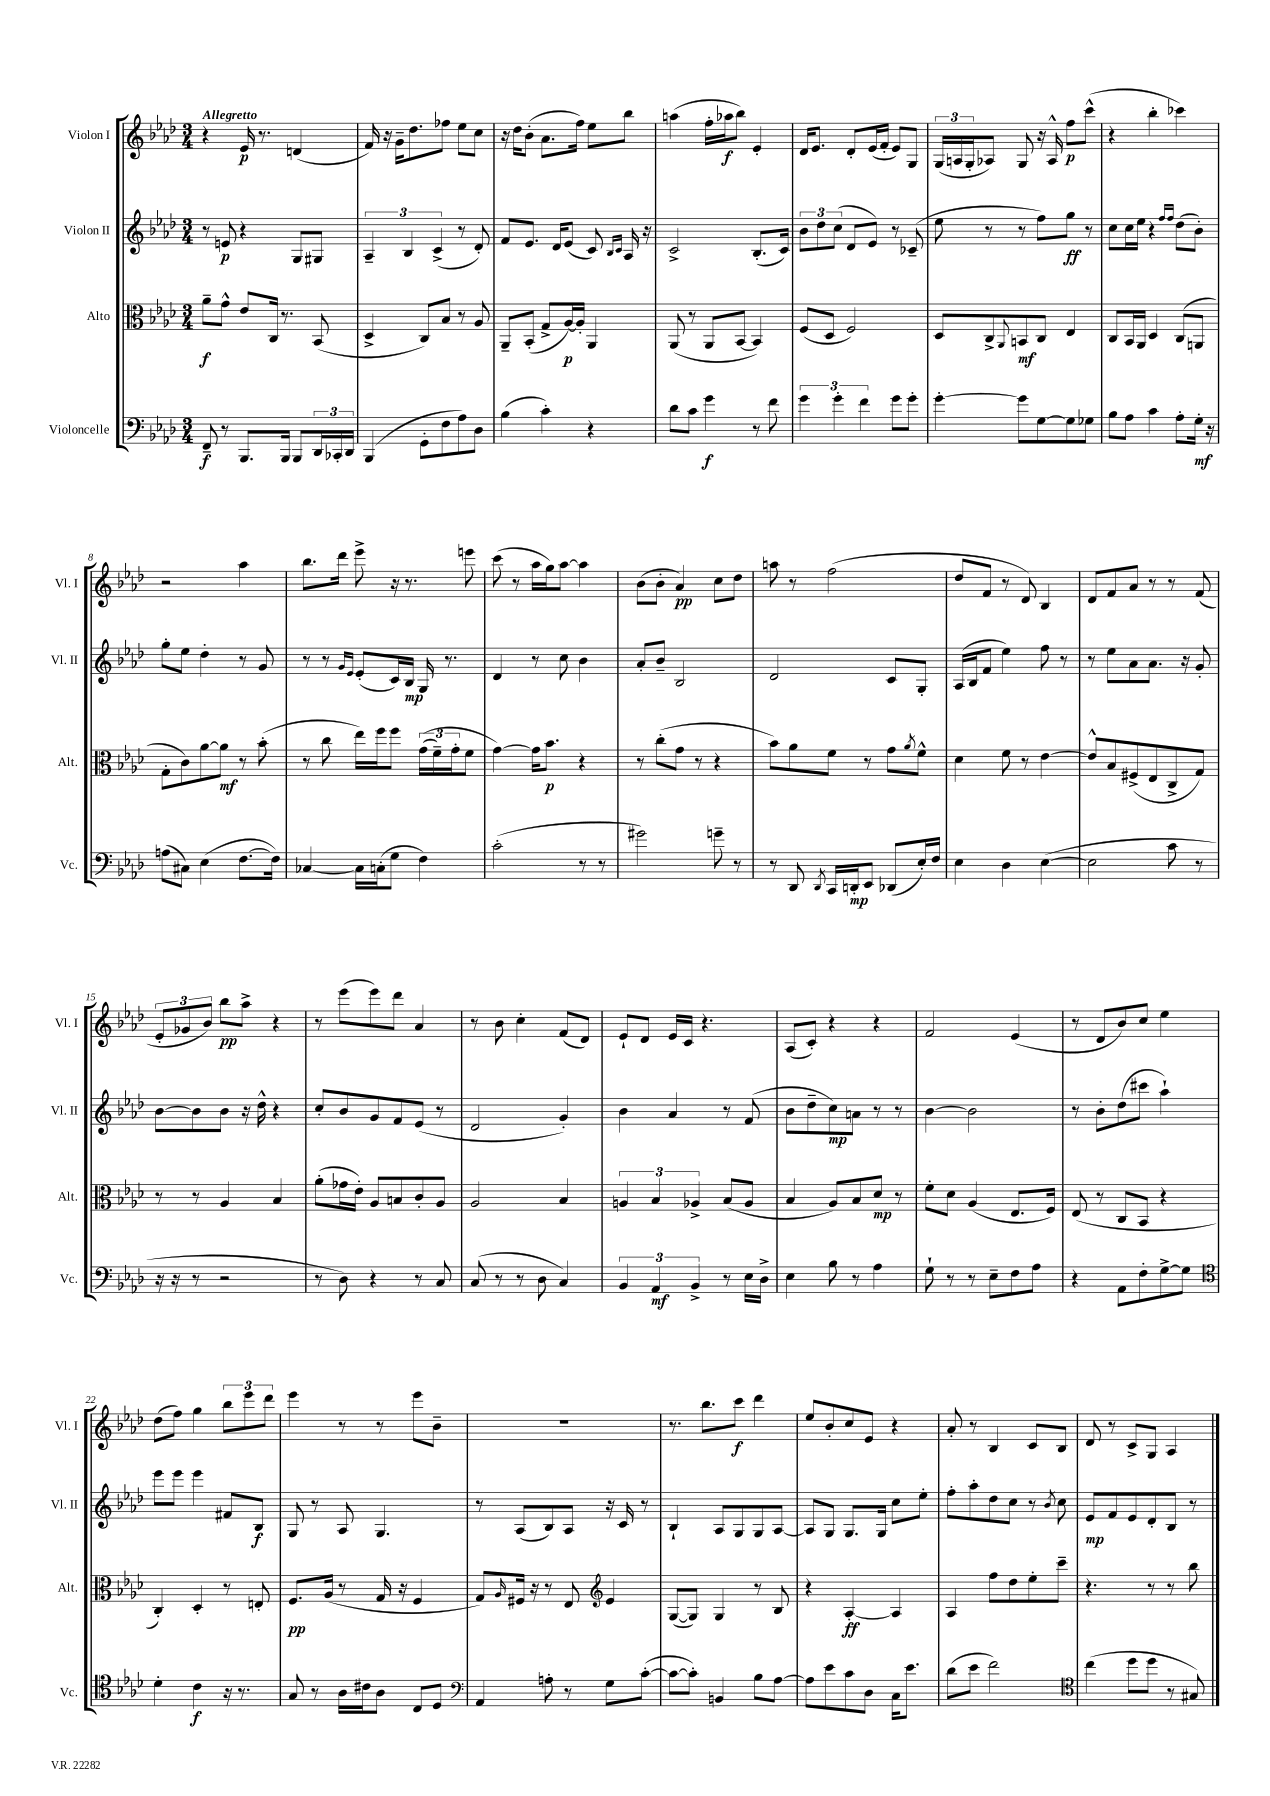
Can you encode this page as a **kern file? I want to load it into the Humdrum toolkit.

**kern	**kern	**kern	**kern
*staff4	*staff3	*staff2	*staff1
*clefF4	*clefC3	*clefG2	*clefG2
*k[b-e-a-d-]	*k[b-e-a-d-]	*k[b-e-a-d-]	*k[b-e-a-d-]
*M3/4	*M3/4	*M3/4	*M3/4
8FF~/	8a-~\L	8r	4r
8r	8g^^\J	8e/	.
8.BBB-/L	8e-/L	4r	16e-/
.	.	.	8.r
.	16C/Jk	.	.
16BBB-/Jk	8.r	.	.
8BBB-/L	.	8G/L	(4d/
24DD-/L	(8BB-/	8G#/J	.
24CC-'/	.	.	.
24DD-/JJ	.	.	.
=	=	=	=
(4BBB-/	4D-^/	6A-~/	16f/)
.	.	.	16r
.	.	.	16g~\LK
.	.	6B-/	.
.	.	.	8.dd-\
8GG'\L	8C/L)	.	.
.	.	(6c^/	.
8F\	8B-/J	.	8ff-\J
8A-\)	8r	8r	8ee-\L
8D-\J	8A-/	8d-'/)	8cc\J
=	=	=	=
(4B-\	8AA-~/L	8f/L	16r
.	.	.	16dd-\LK
.	(8BB-'/J	8.e-/J	(8b-'\J
4c'\)	8G^/L	.	8.a-\L
.	.	16d-/LK	.
.	[16A-/L)	(8e-/J	.
.	16A-'/]JJ	.	16ff\Jk)
4r	4AA-/	8c/)	8ee-\L
.	.	16qqB-/LL	.
.	.	16qqc/JJ	.
.	.	16A-/	8bb-\J
.	.	16r	.
=	=	=	=
8d-\L	(8AA-/	2c^/	(4aa\
8c\J	8r	.	.
4g\	8AA-/L	.	16ff'\LL
.	.	.	16aa-\J
.	[8BB-/J	.	8bb-\J)
8r	4BB-/])	(8.B-'/L	4e-'/
8f\	.	.	.
.	.	16c/Jk)	.
=	=	=	=
6g\	(8F/L	12b-\L	16d-/LK
.	.	.	8.e-/J
.	.	12dd-\	.
.	8D-/J	.	.
6g'\	.	(12cc\J	.
.	2F/)	8d-/L	8d-'/L
6f\	.	.	.
.	.	8e-/J)	(16e-/L
.	.	.	16f'/JJ
8g\L	.	8r	8e-/L)
8g'\J	.	(8c-~/	8G/J
=	=	=	=
[4g'\	8D-/L	8ee-\	(24G/LL
.	.	.	24A/
.	.	.	24G'/J
.	8C^/	8r	8A-/J)
.	8qqAA-/	.	.
8g\]L	8BB/	8r	8G/
[8G\	8C/J	8ff\L)	16r
.	.	.	16A-^^/
8G\]	4E-/	8gg\J	8ff\L
8G-\J	.	8r	(8ccc^^\J
=	=	=	=
8B-\L	8C/L	8cc\L	4r
8A-\J	16BB-/L	16cc\L	.
.	16AA-/JJ	16ee-\JJ	.
4c\	4D-/	4r	4bb-'\
.	.	16qqff/LL	.
.	.	16qqff/JJ	.
8A-'\L	(8C/L	(8dd-\L	4ccc-\)
16G'\Jk	8AA/J	8b-'\J)	.
16r	.	.	.
=	=	=	=
(8A\L	8G'\L	8gg'\L	2r
8C#\J)	8c\)	8ee-\J	.
(4E-\	[8a-\	4dd-'\	.
.	8a-\]J	.	.
[8.F\L	8r	8r	4aa-\
.	(8b-'\	8g/	.
16F\]Jk)	.	.	.
=	=	=	=
[4C-/	8r	8r	8.bb-\L
.	8cc\	8r	.
.	.	.	16ddd-\Jk
.	.	16qqg/LL	.
.	.	16qqe-/JJ	.
16C-\]LL	16ee-\LL)	(8e-'/L	8eee-^\
(16C'\J	16ff\J	.	.
8G\J	8ff\J	16c/L)	16r
.	.	16B-/JJ	8.r
4F\)	&((24g\LL	16G/	.
.	24f~\)	.	.
.	.	8.r	.
.	24g'\J	.	.
.	8f\J	.	8eee\
=	=	=	=
(2c'\	[4g\&)	4d-/	(8ccc\
.	.	.	8r
.	16g\]LK	8r	16aa-\LL
.	8.b-\J	.	16gg\J)
.	.	8cc\	[8aa-\J
8r	4r	4b-\	4aa-\]
8r	.	.	.
=	=	=	=
2g#\)	8r	8a-'/L	(8b-\L
.	(8cc'\L	8b-~/J	8b-'\J
.	8g\J	2B-/	4a-/)
.	8r	.	.
8g~\	4r	.	8cc\L
8r	.	.	8dd-\J
=	=	=	=
8r	8b-\L)	2d-/	8aa\
8DD-/	8a-\	.	8r
8qDD-/	.	.	.
16CC/LL	8f\J	.	(2ff\
16DD'/J	.	.	.
8EE-/J	8r	.	.
(8DD-/L	8g\L	8c/L	.
.	8qa-/	.	.
16E-'/L)	8f^^\J	8G'/J	.
16F/JJ	.	.	.
=	=	=	=
4E-\	4d-\	(16A-/LL	8dd-/L
.	.	16B-/J	.
.	.	8f/J	8f/J
4D-\	8f\	4ee-\)	8r
.	8r	.	8d-/)
([4E-\	[4e-\	8ff\	4B-/
.	.	8r	.
=	=	=	=
2E-\]	8e-^^/]L	8r	8d-/L
.	8B-/	8ee-\L	8f/
.	(8F#^/	8a-\	8a-/J
.	8E-/	8.a-\J	8r
8c\	8C^/	.	8r
.	.	16r	.
8r	8G/J)	8g'/	(8f/
=	=	=	=
16r	8r	[8b-\L	12e-'/L
16r	.	.	.
.	.	.	12g-/
8r	8r	8b-\]	.
.	.	.	12b-/J)
2r	4A-/	8b-\J	8bb-\L
.	.	16r	8aa-^\J
.	.	16dd-^^\	.
.	4B-/	4r	4r
=	=	=	=
8r	(8a-'\L	8cc'/L	8r
8D-\)	16g-\L	8b-/	(8eee-\L
.	16e-'\JJ)	.	.
4r	8A-/L	8g/	8eee-\)
.	8B/	8f/	8ddd-\J
8r	8c'/	(8e-/J	4a-/
8C/	8A-/J	8r	.
=	=	=	=
(8C/	2A-/	2d-/	8r
8r	.	.	8b-\
8r	.	.	4cc'\
8D-\	.	.	.
4C/)	4B-/	4g'/)	(8f/L
.	.	.	8d-/J)
=	=	=	=
6BB-/	6A/	4b-\	8e-`/L
.	.	.	8d-/J
6AA-/	6B-/	.	.
.	.	4a-/	16e-/LL
.	.	.	16c/JJ
6BB-^/	6A-^/	.	.
.	.	.	4.r
8r	(8B-/L	8r	.
16E-\LL	8A-/J	(8f/	.
16D-^\JJ	.	.	.
=	=	=	=
4E-\	4B-/	8b-\L	(8A-/L
.	.	8dd-~\	8c'/J)
8B-\	8A-/L)	8cc\)	4r
8r	8B-/	8a\J	.
4A-\	8d-/J	8r	4r
.	8r	8r	.
=	=	=	=
8G`\	8f'\L	[4b-\	2f/
8r	8d-\J	.	.
8r	(4A-/	2b-\]	.
8E-~\L	.	.	.
8F\	8.E-/L	.	(4e-/
8A-\J	.	.	.
.	16F/Jk)	.	.
=	=	=	=
4r	(8E-/	8r	8r
.	8r	8b-'\L	8d-/L
8AA-\L	8C/L	(8dd-\	8b-/)
8F'\	8BB-/J	8ccc#\J	8cc/J
[8G^\	4r	4aa-`\)	4ee-\
8G\]J	.	.	.
=	=	=	=
*clefC4	*	*	*
4d-'\	4C'/)	8eee-\L	(8dd-\L
.	.	8eee-\J	8ff\J)
4c\	4D-'/	4eee-\	4gg\
16r	8r	8f#/L	12bb-\L
8.r	.	.	.
.	.	.	12eee-\
.	8E'/	8B-/J	.
.	.	.	12ddd-\J
=	=	=	=
8G/	8.F/L	8G/	4eee-\
8r	.	8r	.
.	(16A-/Jk	.	.
16A-\LL	8r	8A-/	8r
16c#\J	.	.	.
8A-\J	16G/	4.G/	8r
.	16r	.	.
8C/L	4F/	.	8eee-\L
8D-/J	.	.	8b-~\J
=	=	=	=
*clefF4	*	*	*
4AA-/	8G/L)	8r	2.r
.	16qqA-/	.	.
.	16F#/Jk	(8A-/L	.
.	16r	.	.
8A'\	8r	8B-/)	.
8r	8E-/	8A-/J	.
*	*clefG2	*	*
8G\L	4e-/	16r	.
.	.	16c/	.
([8c'\J	.	8r	.
=	=	=	=
8c\_L	([8G/L	4B-`/	8.r
8c'\]J)	8G/]J)	.	.
.	.	.	8.bb-\L
4BB/	4G/	8A-/L	.
.	.	8G/	8ccc\J
8B-\L	8r	8G/	4ddd-\
[8A-\J	8B-/	[8A-/J	.
=	=	=	=
8A-\]L	4r	8A-/]L	8ee-/L
8e-\	.	8G/J	8b-'/
8c\	[4A-'/	8.G/L	8cc/
8D-\J	.	.	8e-/J
.	.	16G/Jk	.
16C\LK	4A-/]	8cc\L	4r
8.e-\J	.	.	.
.	.	8ee-'\J	.
=	=	=	=
(8d-\L	4A-/	8ff'\L	8a-'/
8e-\J	.	8aa-'\	8r
2f\)	8ff\L	8dd-\	4B-/
.	8dd-\	8cc\J	.
.	8ee-'\	8r	8c/L
.	.	8qb-/	.
.	8ccc~\J	8cc\	8B-/J
=	=	=	=
*clefC4	*	*	*
(4cc\	4.r	8e-/L	8d-/
.	.	8f/	8r
8dd-\L	.	8e-/	8c^/L
8dd-\J	8r	8d-'/	8G/J
8r	8r	8B-/J	4A-/
8G#/)	8bb-\	8r	.
==	==	==	==
*-	*-	*-	*-
